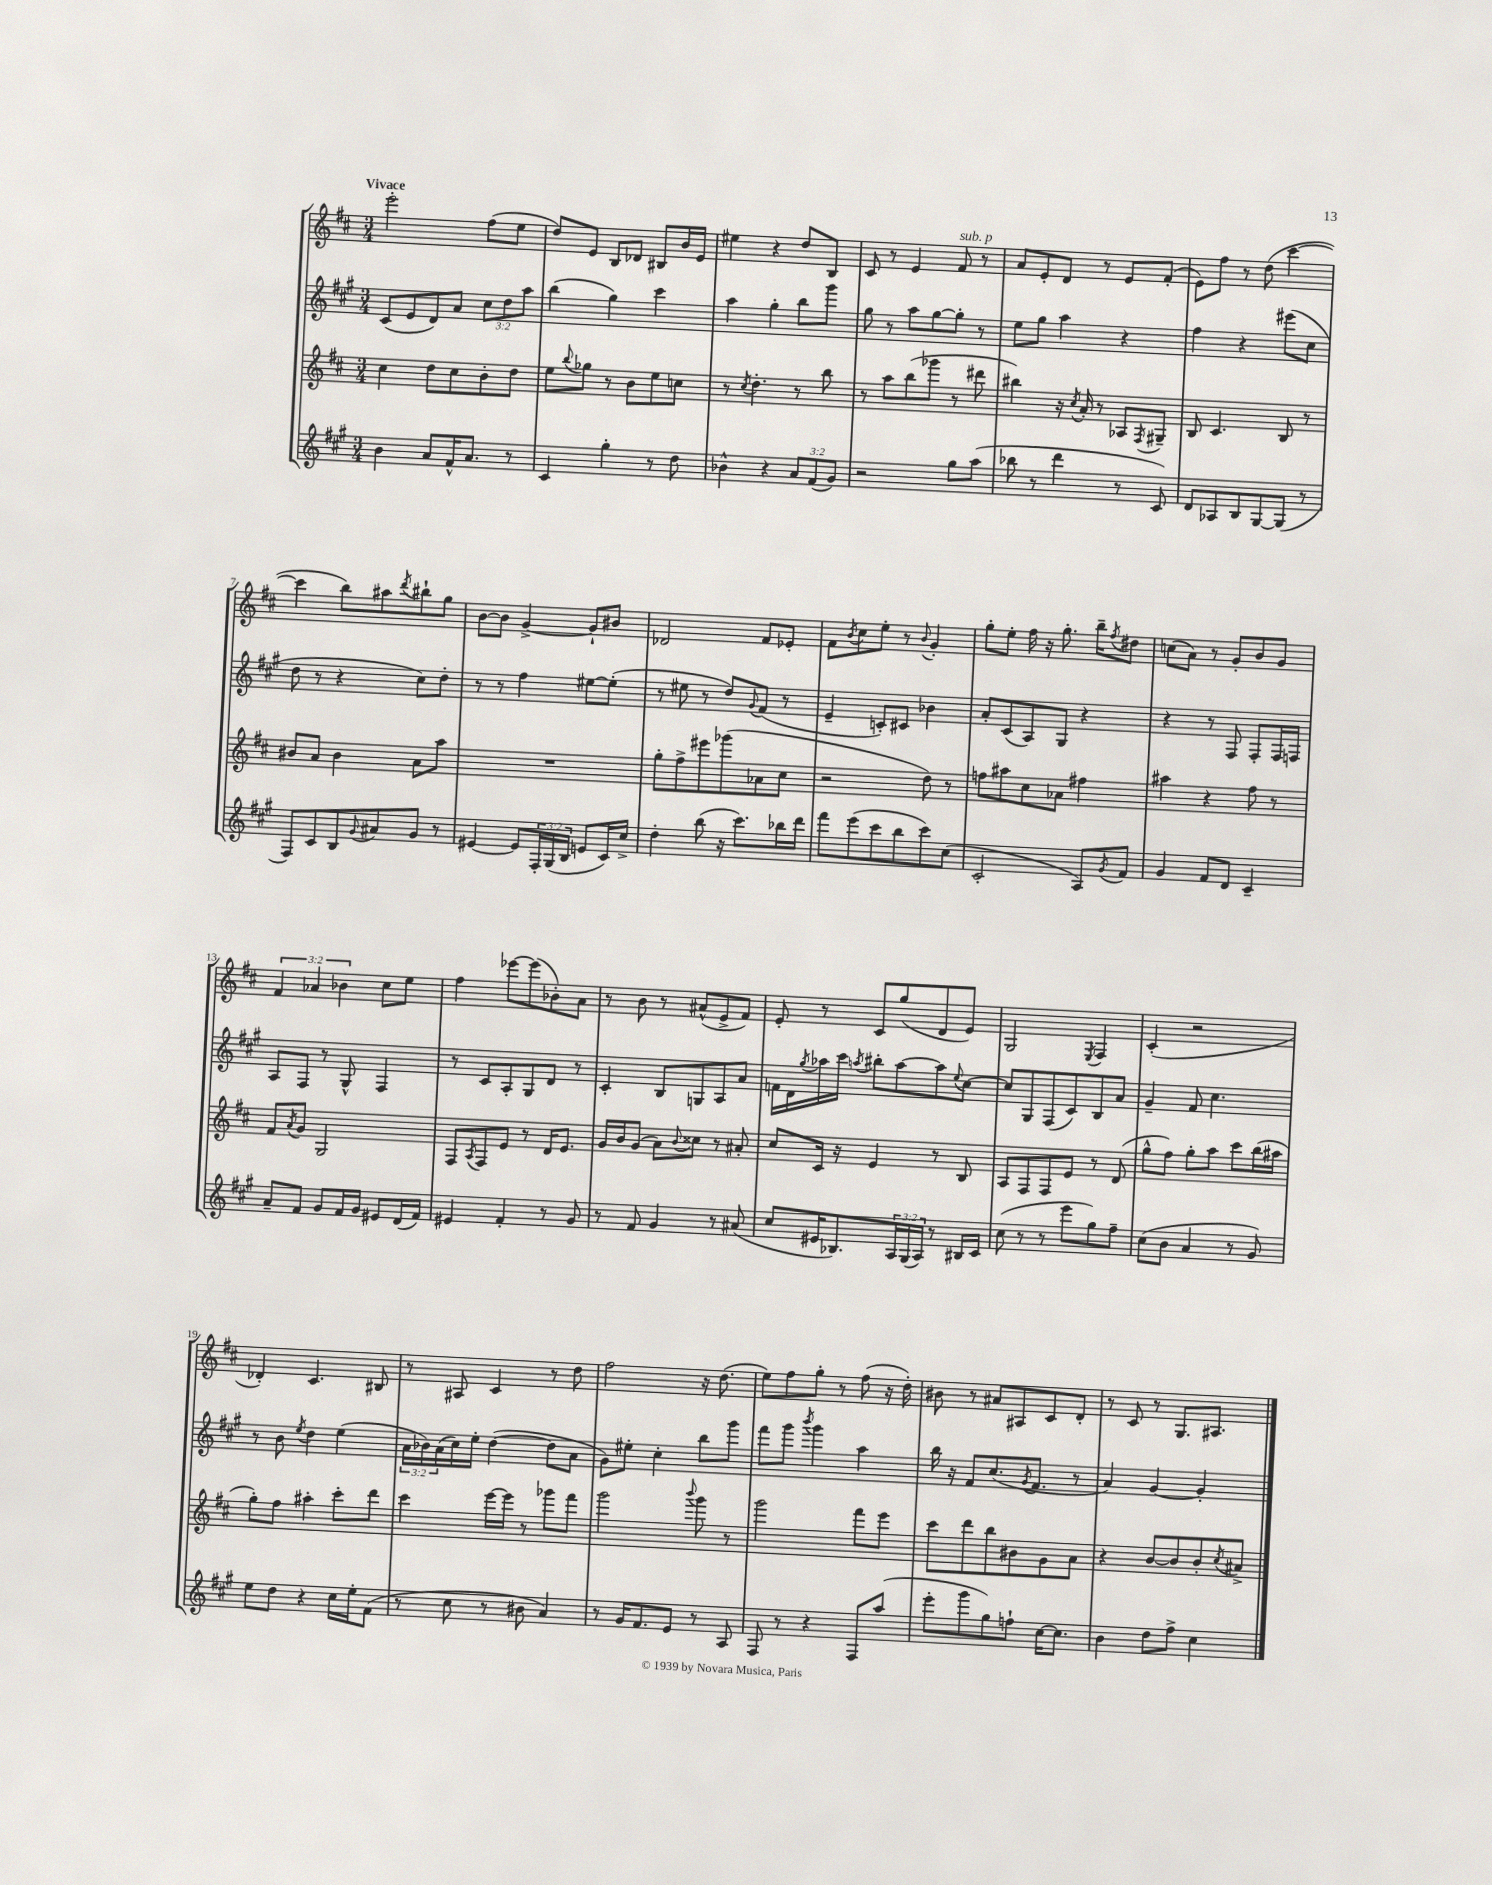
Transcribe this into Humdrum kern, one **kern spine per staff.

**kern	**kern	**kern	**kern
*staff4	*staff3	*staff2	*staff1
*clefG2	*clefG2	*clefG2	*clefG2
*k[f#c#g#]	*k[f#c#]	*k[f#c#g#]	*k[f#c#]
*M3/4	*M3/4	*M3/4	*M3/4
4b\	4cc#\	(8c#/L	2eee'\
.	.	8e/	.
8a/L	8dd\L	8d/)	.
16f#^^/K	8cc#\	8a/J	.
8.a/J	.	.	.
.	8b'\	12cc#\L	(8ff#\L
.	.	12dd\	.
8r	8dd\J	.	8ee\J
.	.	12aa\J	.
=	=	=	=
4c#/	8ee\L	(4bb\	8dd/L)
.	8qqbb/	.	.
.	8gg-\J	.	8e/J
4gg#'\	8r	4gg#\)	8B/L
.	8b\L	.	8d-/J
8r	8ee\	4ccc#\	8B#/L
8dd\	8cc\J	.	16b/L
.	.	.	16e/JJ
=	=	=	=
4b-^^\	8r	4aa\	4ee#\
.	8qcc#/	.	.
.	4.dd'\	.	.
4r	.	4gg#'\	4r
12a/L	8r	8bb\L	8dd/L
(12f#/	.	.	.
.	8bb\	8ggg#\J	8B/J
12g#/J)	.	.	.
=	=	=	=
2r	8r	8gg#\	8c#/
.	8aa\L	8r	8r
.	(8bb\	8aa\L	4e/
.	8ggg-\J	[8gg#\	.
8gg#\L	8r	8gg#'\]J	8f#/
(8aa\J	8ddd#\	8r	8r
=	=	=	=
8bb-\	4bb#\)	8ee\L	8a/L
8r	.	8gg#\J	8e'/
4ddd\	16r	4aa\	8d/J
.	8qcc#/	.	.
.	16a'/	.	.
.	8r	.	8r
8r	8A-/L	4r	8e/L
.	8qF#/	.	.
8c#/)	8G#~/J	.	(8f#'/J
=	=	=	=
8d/L	8B/	4ff#\	8e\L)
8A-/	4.c#/	.	8ff#\J
8B/	.	4r	8r
[8G#/	.	.	(8dd\
(8G#/]J	8B/	(8eee#\L	[4ccc#\
8r	8r	8cc#\J	.
=	=	=	=
8F#/L)	8b#/L	8dd\	4ccc#\]
8c#/	8a/J	8r	.
8B/	4b#\	4r	8bb\L)
8qqg#/	.	.	.
8a#/	.	.	8aa#\
.	.	.	8qddd/
8g#/J	8a\L	8cc#\L)	8bb#`\
8r	8aa\J	8dd'\J	8gg\J
=	=	=	=
[4e#/	2.r	8r	[8b\L
.	.	8r	8b\]J
8e#/]L	.	4ff#\	[4g^/
24F#'/L	.	.	.
(24G#/	.	.	.
24B/JJ	.	.	.
8e/L	.	[8ee#\L	8g`/]L
16c#/L)	.	(8ee#'\]J	8b#/J
16cc#^/JJ	.	.	.
=	=	=	=
4dd'\	8gg'\L	8r	2d-/
.	8ff#^\	8ee#\	.
(8bb\	8eee#\	8r	.
16r	(8ggg-\	8dd/L)	.
8.ccc#\L)	.	.	.
.	.	8qqg#/	.
.	8a-\	(8f#/J	8f#/L
16bb-\L	8cc#\J	8r	8e-'/J
16ddd\JJ	.	.	.
=	=	=	=
8fff#\L	2r	4e~/	8f#\L
.	.	.	8qb/
(8eee\	.	.	8cc#\
8ccc#\	.	8c'/L)	8ee'\J
8bb\	.	8c#/J	8r
.	.	.	8qqb/
8ccc#\)	8dd\)	4b-\	4g'/
(8cc#\J	8r	.	.
=	=	=	=
2c#'/	8ff\L	8a'/L	8gg'\L
.	8aa#\	(8c#/	8ee'\J
.	8cc#\	8A/)	16ff#\
.	.	.	16r
.	8a-\J	8G#/J	8.gg'\
8A/L)	4ff#\	4r	.
.	.	.	16bb~\LK
8qg#/	.	.	8qff#/
8f#/J	.	.	8dd#\J
=	=	=	=
4g#/	4aa#\	4r	(8cc\L
.	.	.	8a\J)
8f#/L	4r	8r	8r
8d/J	.	8F#/	8g'/L
4c#~/	8ff#\	8F#'/L	8b/
.	8r	16F#/L	8g/J
.	.	16F/JJ	.
=	=	=	=
8a~/L	8f#/L	8A/L	6f#/
.	8qa/	.	.
8f#/J	8g/J	8F#/J	.
.	.	.	6a-/
8g#/L	2G/	8r	.
.	.	.	6b-\
16f#/L	.	8G#^^/	.
16g#/JJ	.	.	.
8e#/L	.	4F#/	8cc#\L
(16d/L	.	.	8ee\J
16f#/JJ)	.	.	.
=	=	=	=
4e#/	8F#/L	8r	4ff#\
.	8qA/	.	.
.	8F#/	8c#/L	.
4f#'/	8e/J	8A'/	[8eee-\L
.	8r	8G#/	(8eee-\]
8r	16d/LK	8d/J	8b-'\)
.	8.e/J	.	.
8g#/	.	8r	8a\J
=	=	=	=
8r	16g/LL	4c#'/	8r
.	16b/J	.	.
8f#/	(8g/J	.	8b\
4g#/	8a\L)	8B/L	8r
.	8qqb/	.	.
.	8cc##\J	8G/	(8a#^^/L
8r	8r	8A/	8e^/
(8a#/	8a#'/	8a/J	8f#/J)
=	=	=	=
8cc#/L	8cc#/L	16f\LL	8e'/
.	.	16d\	.
.	.	8qgg#/	.
16e#/K	16c#/Jk	16aa-\	8r
8.B-/)	16r	16ccc#\JJ	.
.	.	8qaa/	.
.	4e/	8bb#'\L	8c#/L
24A/L	.	[8aa\	(8gg/
(24G#/	.	.	.
24A/JJ)	.	.	.
8r	8r	8aa\]	8d/
.	.	8qqee/	.
16B#/LL	8B/	[8cc#\J	8e/J)
16c#/JJ	.	.	.
=	=	=	=
(8cc#\	8A/L	8cc#/]L	2G/
8r	8F#/	8G#/	.
8r	8F#/	(8F#/	.
8eee\L	8e/J	8c#/)	.
.	.	.	8qE/
8gg#\)	8r	8B/	4F#/
8ff#~\J	(8d/	8a/J	.
=	=	=	=
(8cc#\L	8gg^^\L	4g#~/	(4c#'/
8b\J	8ff#\J)	.	.
4a/	8gg'\L	8f#/	2r
.	8aa\J	4.cc#\	.
8r	8ccc#\L	.	.
8g#/)	(16bb\L	.	.
.	16aa#\JJ	.	.
=	=	=	=
8ee\L	8gg'\L)	8r	4d-'/)
8dd\J	8ff#\J	8b\	.
.	.	8qee/	.
4r	4aa#'\	4dd\	4.c#/
16cc#\LL	8ccc#'\L	(4ee\	.
16ee'\J	.	.	.
(8f#\J	8ddd\J	.	8B#/
=	=	=	=
8r	4ccc#\	24a\LL	8r
.	.	24b-\)	.
.	.	(24a\	.
8cc#\	.	16cc#\)	8A#/
.	.	16ee'\JJ	.
8r	[16eee\LL	([4dd\	4c#/
.	16eee\]JJ	.	.
8b#\	8r	.	.
4a/)	8ggg-\L	8dd\]L	8r
.	8fff#\J	8a\J	8dd\
=	=	=	=
8r	2ggg\	8g#\L)	2ff#\
16g#/LK	.	8ee#'\J	.
8.f#/	.	.	.
.	.	4cc#'\	.
8e/J	.	.	.
.	8qqbbb/	.	.
8r	8ggg\	8bb\L	16r
.	.	.	(8.dd\
8A/	8r	8ggg#\J	.
=	=	=	=
8F#/	2ggg\	8fff#\L	8ee\L)
8r	.	8ggg#\J	8ff#\
.	.	8qbbb/	.
4r	.	4ggg#\	8gg'\J
.	.	.	8r
8F#/L	8fff#\L	4aa\	(8ff#\
(8aa/J	8eee\J	.	16r
.	.	.	16dd'\)
=	=	=	=
8eee'\L	8ccc#\L	16bb\	8b#\
.	.	16r	.
8ggg#\	8ddd\	8f#/L	8r
8gg#\)	8bb\	(8.cc#/	8a#/L
8ff`\J	8b#\	.	8A#/
.	.	8qg#/	.
.	.	8.f#/J	.
[16cc#\LK	8g\	.	8c#/
8.cc#\]J	.	.	.
.	8a\J	8r	8d'/J
=	=	=	=
4b\	4r	4a/)	8r
.	.	.	8c#/
8dd\L	[8b/L	[4g#/	8r
8ff#^\J	8b/]	.	8.G/L
4cc#\	8b'/	4g#'/]	.
.	.	.	8.A#/J
.	8qcc#/	.	.
.	8a#^/J	.	.
==	==	==	==
*-	*-	*-	*-
